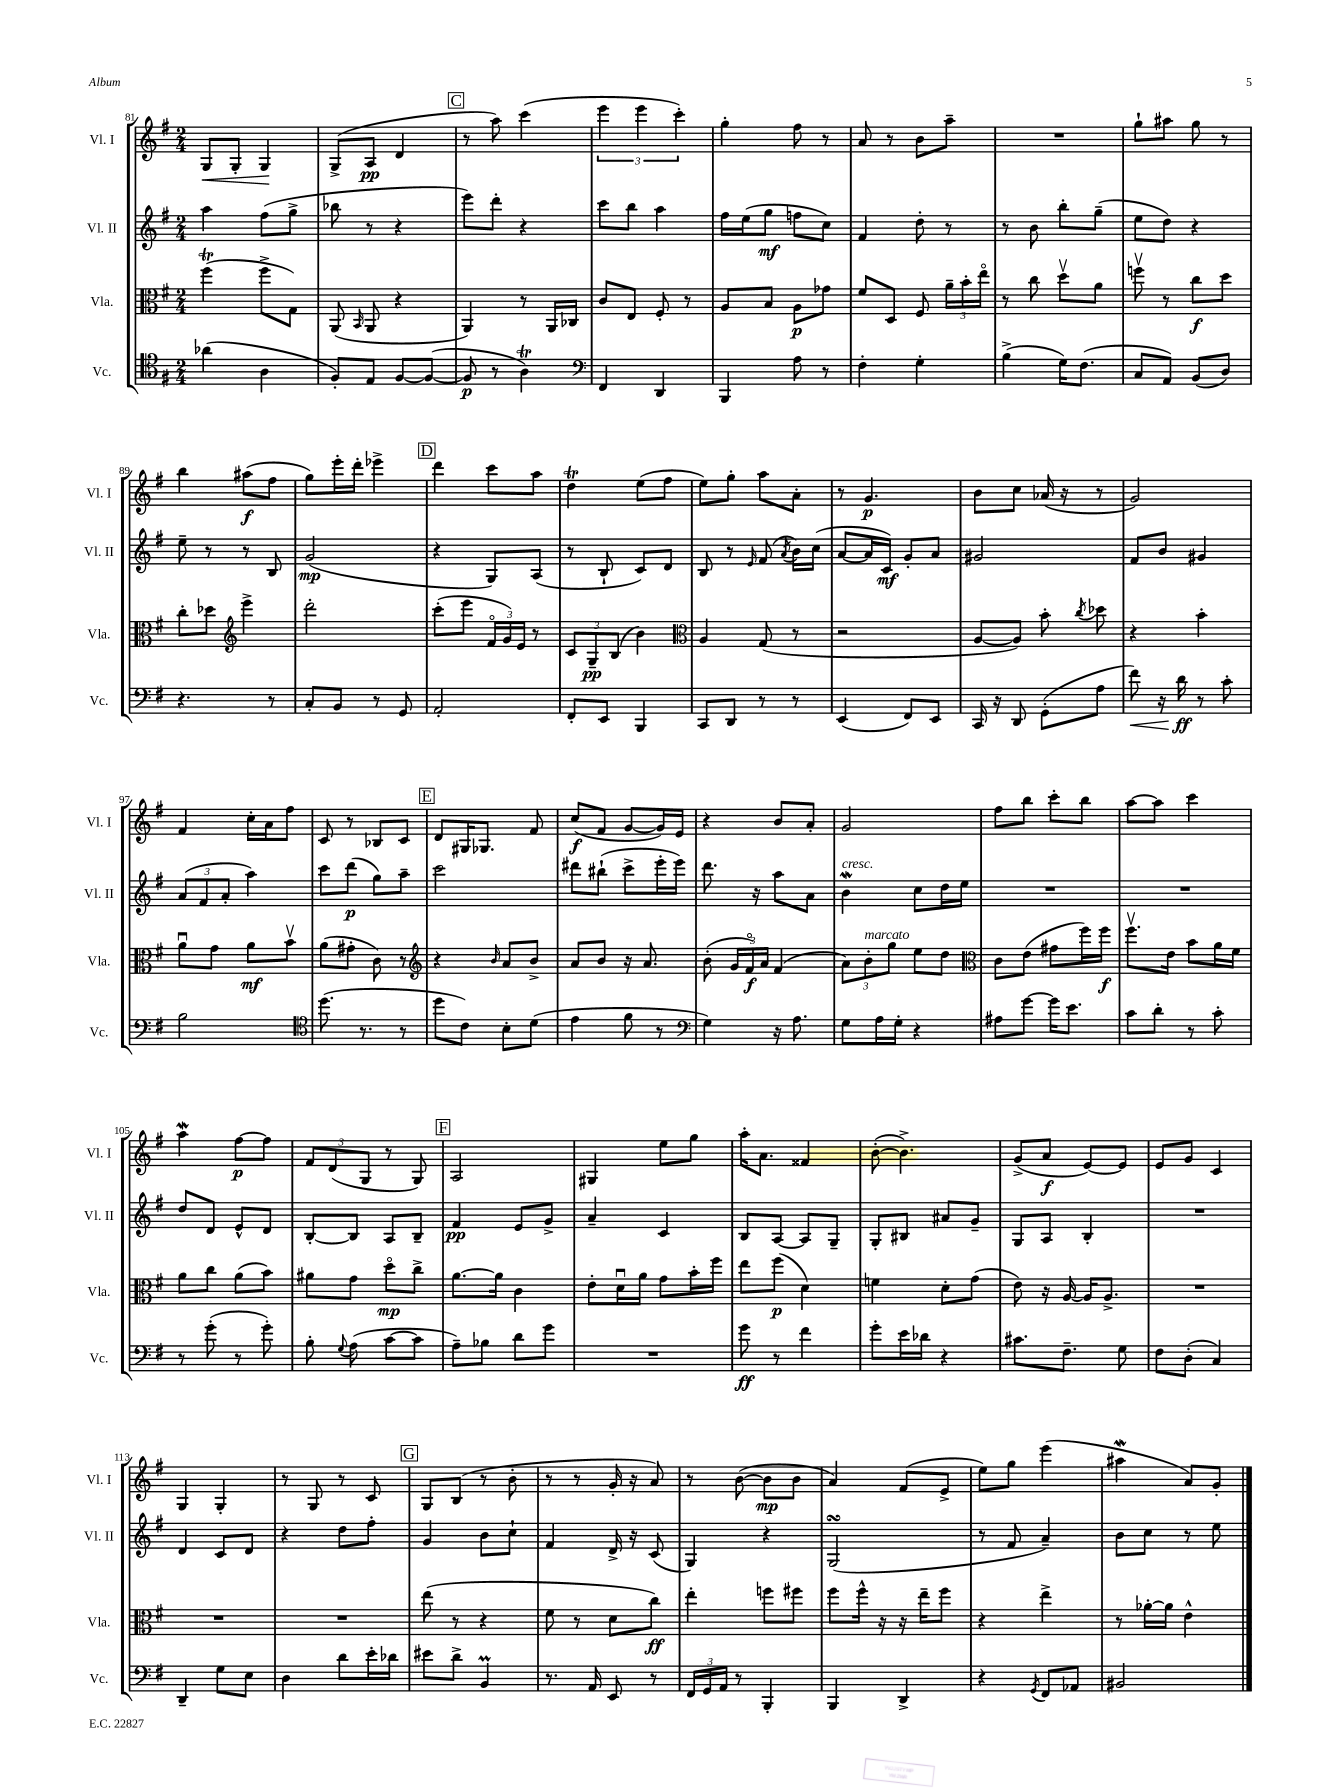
<<
\new StaffGroup <<
\new Staff = "s0" \with { instrumentName = "Vl. I" shortInstrumentName = "Vl. I" } {
    \clef treble \key g \major \numericTimeSignature \time 2/4
    \autoBeamOff g8[\< g8]-. g4\! |
    g8[->( a8]\pp d'4 |
    \mark \markup { \box "C" } r8 a''8) c'''4( |
    \tuplet 3/2 { e'''4 e'''4 c'''4-.) } |
    g''4-. fis''8 r8 |
    a'8 r8 b'8[ a''8]-- |
    R2 |
    g''8[-! ais''8] g''8 r8 |
    b''4 ais''8[\f( fis''8] |
    g''8[) e'''16-. d'''16]-. ees'''4-> |
    \mark \markup { \box "D" } d'''4 c'''8[ a''8] |
    d''4\trill e''8[( fis''8] |
    e''8[) g''8]-. a''8[ a'8]-. |
    r8 g'4.\p |
    b'8[ c''8] aes'16( r16 r8 |
    g'2) |
    fis'4 c''16[-. a'16 fis''8] |
    c'8 r8 bes8[ c'8] |
    \mark \markup { \box "E" } d'8[ gis16 ges8.] fis'8 |
    c''8[\f( fis'8] g'8[~ g'16) e'16] |
    r4 b'8[ a'8]-. |
    g'2 |
    fis''8[ b''8] c'''8[-. b''8] |
    a''8[~ a''8] c'''4 |
    a''4\mordent fis''8[~\p fis''8] |
    \tuplet 3/2 { fis'8[ d'8( g8] } r8 g8) |
    \mark \markup { \box "F" } a2 |
    gis4 e''8[ g''8] |
    a''16[-. a'8.] fisis'4 |
    b'8~-.( b'4.->) |
    g'8[->( a'8]\f e'8[~) e'8] |
    e'8[ g'8] c'4 |
    g4 g4-. |
    r8 g8 r8 c'8 |
    \mark \markup { \box "G" } g8[ b8]( r8 b'8-. |
    r8 r8 g'16-. r16 a'8) |
    r8 b'8~( b'8[\mp b'8] |
    a'4) fis'8[( e'8]-> |
    e''8[) g''8] e'''4( |
    ais''4\mordent a'8[) g'8]-. \bar "|." |
}
\new Staff = "s1" \with { instrumentName = "Vl. II" shortInstrumentName = "Vl. II" } {
    \clef treble \key g \major \numericTimeSignature \time 2/4
    \autoBeamOff a''4 fis''8[( g''8]-> |
    bes''8 r8 r4 |
    \mark \markup { \box "C" } e'''8[) d'''8]-. r4 |
    c'''8[ b''8] a''4 |
    fis''16[ e''16( g''8]\mf f''8[ c''8]) |
    fis'4 d''8-. r8 |
    r8 b'8 b''8[-. g''8]--( |
    e''8[ d''8]) r4 |
    e''8-- r8 r8 b8 |
    g'2\mp( |
    \mark \markup { \box "D" } r4 g8[) a8]( |
    r8 b8-! c'8[) d'8] |
    b8 r8 \grace { e'16 } fis'8( \acciaccatura { a'8 } b'16[) c''16]( |
    a'8[~ a'16 c'16]\mf) g'8[-. a'8] |
    gis'2 |
    fis'8[ b'8] gis'4 |
    \tuplet 3/2 { a'8[( fis'8 a'8]-. } a''4) |
    c'''8[ d'''8]\p( g''8[) a''8]-- |
    \mark \markup { \box "E" } c'''2 |
    dis'''8[ bis''8]-!( c'''8[-> e'''16-. e'''16]) |
    d'''8. r16 a''8[ a'8] |
    b'4\mordent^\markup { \italic "cresc." } c''8[ d''16 e''16] |
    R2 |
    R2 |
    d''8[ d'8] e'8[-^ d'8] |
    b8[~-. b8] a8[ b8]-- |
    \mark \markup { \box "F" } fis'4\pp e'8[ g'8]-> |
    a'4-- c'4 |
    b8[ a8]~ a8[ g8]-- |
    g8[-. bis8] ais'8[ g'8]-- |
    g8[ a8] b4-. |
    R2 |
    d'4 c'8[ d'8] |
    r4 d''8[ fis''8]-. |
    \mark \markup { \box "G" } g'4 b'8[ c''8]-! |
    fis'4 d'16-> r16 c'8( |
    g4) r4 |
    g2\turn( |
    r8 fis'8 a'4--) |
    b'8[ c''8] r8 e''8 \bar "|." |
}
\new Staff = "s2" \with { instrumentName = "Vla." shortInstrumentName = "Vla." } {
    \clef alto \key g \major \numericTimeSignature \time 2/4
    \autoBeamOff fis''4\trill( fis''8[-> g8]) |
    a,8( \grace { b,16 } a,8 r4 |
    \mark \markup { \box "C" } a,4) r8 a,16[ ces16] |
    c'8[ e8] fis8-. r8 |
    a8[ b8] a8[\p ges'8] |
    fis'8[ d8] fis8 \tuplet 3/2 { a'16[-- b'16-. e''16]\flageolet } |
    r8 c''8 d''8[\upbow a'8] |
    f''8\upbow r8 c''8[\f d''8] |
    c''8[-. des''8] \clef treble e'''4-> |
    d'''2-. |
    \mark \markup { \box "D" } c'''8[-.( e'''8] \tuplet 3/2 { fis'16[\flageolet g'16) e'16] } r8 |
    \tuplet 3/2 { c'8[ g8--\pp b8]( } b'4) |
    \clef alto a4 g8( r8 |
    r2 |
    a8[~ a8]) b'8-. \acciaccatura { c''8 } des''8 |
    r4 b'4-. |
    a'8[\downbow g'8] a'8[\mf b'8]\upbow |
    a'8[( gis'8]-. c'8) r8 |
    \mark \markup { \box "E" } \clef treble r4 \grace { b'16 } a'8[ b'8]-> |
    a'8[ b'8] r16 a'8. |
    b'8-.( \tuplet 3/2 { g'16[ fis'16\flageolet\f) a'16] } fis'4( |
    \tuplet 3/2 { a'8[) b'8-.^\markup { \italic "marcato" } g''8] } e''8[ d''8] |
    \clef alto c'8[ e'8]( gis'8[ fis''16) fis''16]\f |
    fis''8.[\upbow e'16] b'8[ a'16 fis'16] |
    a'8[ c''8] a'8[( b'8]) |
    ais'8[ g'8] d''8[\flageolet\mp c''8]-> |
    \mark \markup { \box "F" } a'8.[~ a'16] c'4 |
    e'8[-. d'16\downbow a'16] g'8[ b'16-. fis''16] |
    e''8[ fis''8]\p( d'4) |
    f'4 d'8[-. g'8]( |
    e'8) r16 a16~ a16[ a8.]-> |
    R2 |
    R2 |
    R2 |
    \mark \markup { \box "G" } e''8( r8 r4 |
    fis'8 r8 d'8[ c''8]\ff) |
    e''4-. f''8[ fis''8] |
    fis''8[ fis''16]-^ r16 r16 e''16[-- fis''8] |
    r4 e''4-> |
    r8 aes'16[~-. aes'16] e'4-^ \bar "|." |
}
\new Staff = "s3" \with { instrumentName = "Vc." shortInstrumentName = "Vc." } {
    \clef tenor \key g \major \numericTimeSignature \time 2/4
    \autoBeamOff aes'4( a4 |
    fis8[-.) e8] fis8[~ fis8]~( |
    \mark \markup { \box "C" } fis8\p r8 a4\trill) |
    \clef bass fis,4 d,4 |
    b,,4 a8 r8 |
    fis4-. g4-. |
    b4->( g16[) fis8.]( |
    c8[ a,8]) b,8[( d8]) |
    r4. r8 |
    c8[-. b,8] r8 g,8 |
    \mark \markup { \box "D" } a,2-. |
    fis,8[-. e,8] b,,4 |
    c,8[ d,8] r8 r8 |
    e,4( fis,8[) e,8] |
    c,16 r16 d,8 g,8[-.( a8] |
    fis'8\<) r16 d'16\ff\! r8 c'8-. |
    b2 |
    \clef tenor d''8.( r8. r8 |
    \mark \markup { \box "E" } d''8[ c'8]) b8[-. d'8]( |
    e'4 fis'8 r8 |
    \clef bass g4) r16 a8. |
    g8[ a16 g16]-. r4 |
    ais8[ g'8]~ g'16[ e'8.] |
    c'8[ d'8]-. r8 c'8-. |
    r8 g'8-.( r8 g'8-.) |
    b8-. \appoggiatura { g8 } a8( c'8[~ c'8] |
    \mark \markup { \box "F" } a8[--) bes8] d'8[ g'8] |
    R2 |
    g'8\ff r8 fis'4 |
    g'8[-. e'16 des'16] r4 |
    cis'8.[ fis8.]-- g8 |
    fis8[ d8]-.( c4) |
    d,4-- g8[ e8] |
    d4 d'8[ e'16-. des'16] |
    \mark \markup { \box "G" } eis'8[ d'8]-> b,4\prall |
    r8. a,16 e,8 r8 |
    \tuplet 3/2 { fis,16[ g,16 a,16] } r8 b,,4-. |
    b,,4 d,4-> |
    r4 \acciaccatura { g,8 } fis,8[ aes,8] |
    bis,2 \bar "|." |
}
>>
>>
\layout { \context { \Score currentBarNumber = #81 } }
